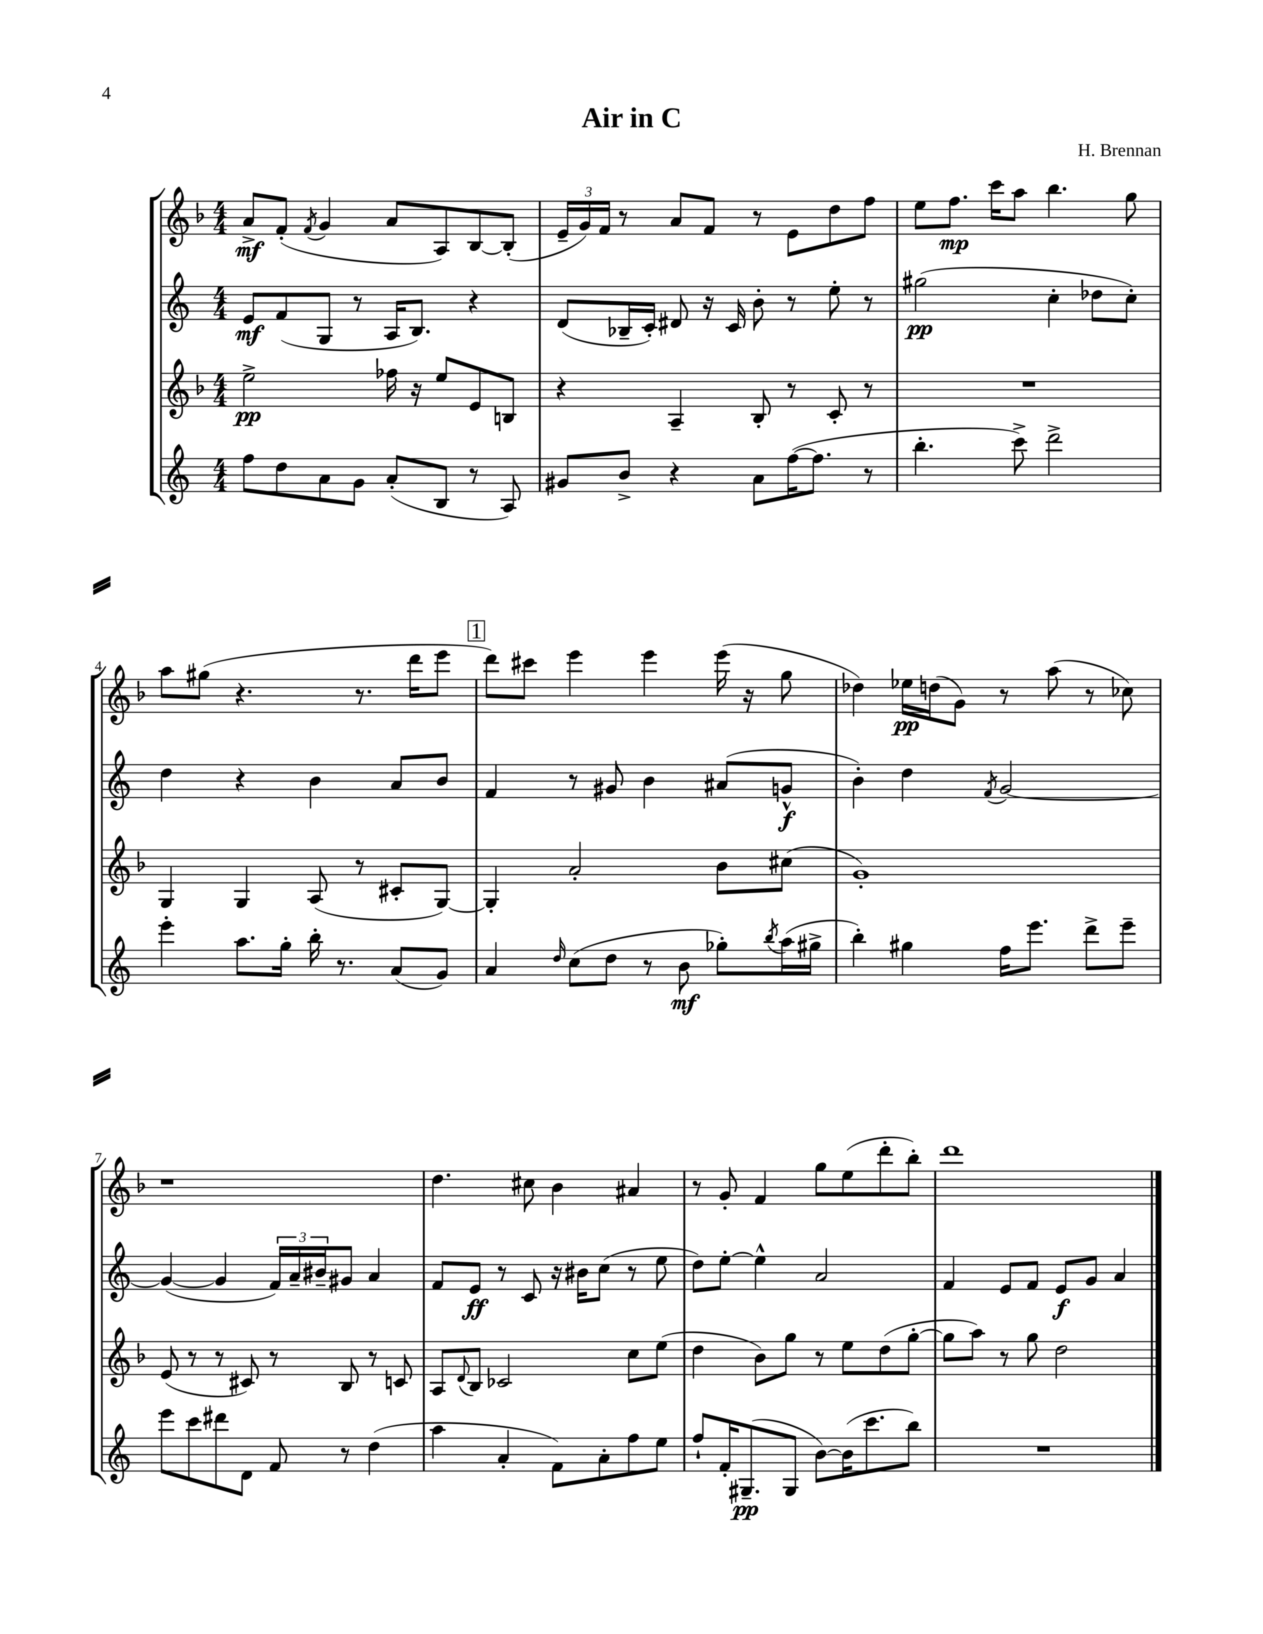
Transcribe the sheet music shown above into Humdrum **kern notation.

**kern	**kern	**kern	**kern
*staff4	*staff3	*staff2	*staff1
*clefG2	*clefG2	*clefG2	*clefG2
*k[]	*k[b-]	*k[]	*k[b-]
*M4/4	*M4/4	*M4/4	*M4/4
8ff	2ee^	8e	8a^
8dd	.	(8f	(8f'
.	.	.	8qf
8a	.	8G	4g
8g	.	8r	.
(8a'	16ff-	16A	8a
.	16r	8.B)	.
8B	8ee	.	8A)
8r	8e	4r	[8B-
8A)	8B	.	(8B-']
=	=	=	=
8g#	4r	(8d	24e~
.	.	.	24g)
.	.	.	24f
8b^	.	16B-~	8r
.	.	16c')	.
4r	4A~	8d#	8a
.	.	16r	8f
.	.	16c	.
8a	8B-'	8b'	8r
([16ff	8r	8r	8e
8.ff]	.	.	.
.	8c'	8ee'	8dd
8r	8r	8r	8ff
=	=	=	=
4.bb'	1r	(2gg#	8ee
.	.	.	8.ff
.	.	.	16ccc
8ccc^)	.	.	8aa
2ddd^	.	4cc'	4.bb-
.	.	8dd-	.
.	.	8cc')	8gg
=	=	=	=
4eee'	4G	4dd	8aa
.	.	.	(8gg#
8.aa	4G	4r	4.r
16gg'	.	.	.
16bb'	(8A	4b	.
8.r	.	.	.
.	8r	.	8.r
(8a	8c#'	8a	.
.	.	.	16ddd
8g)	[8G)	8b	8eee
=	=	=	=
4a	4G']	4f	8ddd)
.	.	.	8ccc#
16qqdd	.	.	.
(8cc	2a'	8r	4eee
8dd	.	8g#	.
8r	.	4b	4eee
8b	.	.	.
8gg-')	8b-	(8a#	(16eee
.	.	.	16r
8qbb	.	.	.
(16aa	(8cc#	8g^^	8gg
16gg#^	.	.	.
=	=	=	=
4bb')	1g')	4b')	4dd-)
4gg#	.	4dd	16ee-
.	.	.	(16dd
.	.	.	8g)
.	.	8qf	.
16ff	.	[2g	8r
8.eee	.	.	.
.	.	.	(8aa
8ddd^	.	.	8r
8eee~	.	.	8cc-)
=	=	=	=
8eee	(8e	(4g_	1r
8ccc	8r	.	.
8ddd#	8r	4g]	.
8d	8c#)	.	.
8f	8r	24f)	.
.	.	24a~	.
.	.	24b#~	.
8r	8B-	8g#	.
(4dd	8r	4a	.
.	8c	.	.
=	=	=	=
4aa	8A	8f	4.dd
.	8qqd	.	.
.	8B-	8e	.
4a'	2c-	8r	.
.	.	8c	8cc#
8f)	.	16r	4b-
.	.	16b#	.
8a'	.	(8cc	.
8ff	8cc	8r	4a#
8ee	(8ee	8ee	.
=	=	=	=
8ff`	4dd	8dd)	8r
16f'	.	[8ee'	8g'
(8.G#~	.	.	.
.	8b-)	4ee^^]	4f
8G#	8gg	.	.
[8b)	8r	2a	8gg
(16b]	8ee	.	(8ee
8.ccc	.	.	.
.	(8dd	.	8ddd'
8bb)	[8gg'	.	8bb-')
=	=	=	=
1r	8gg]	4f	1ddd
.	8aa)	.	.
.	8r	8e	.
.	8gg	8f	.
.	2dd	8e	.
.	.	8g	.
.	.	4a	.
==	==	==	==
*-	*-	*-	*-
